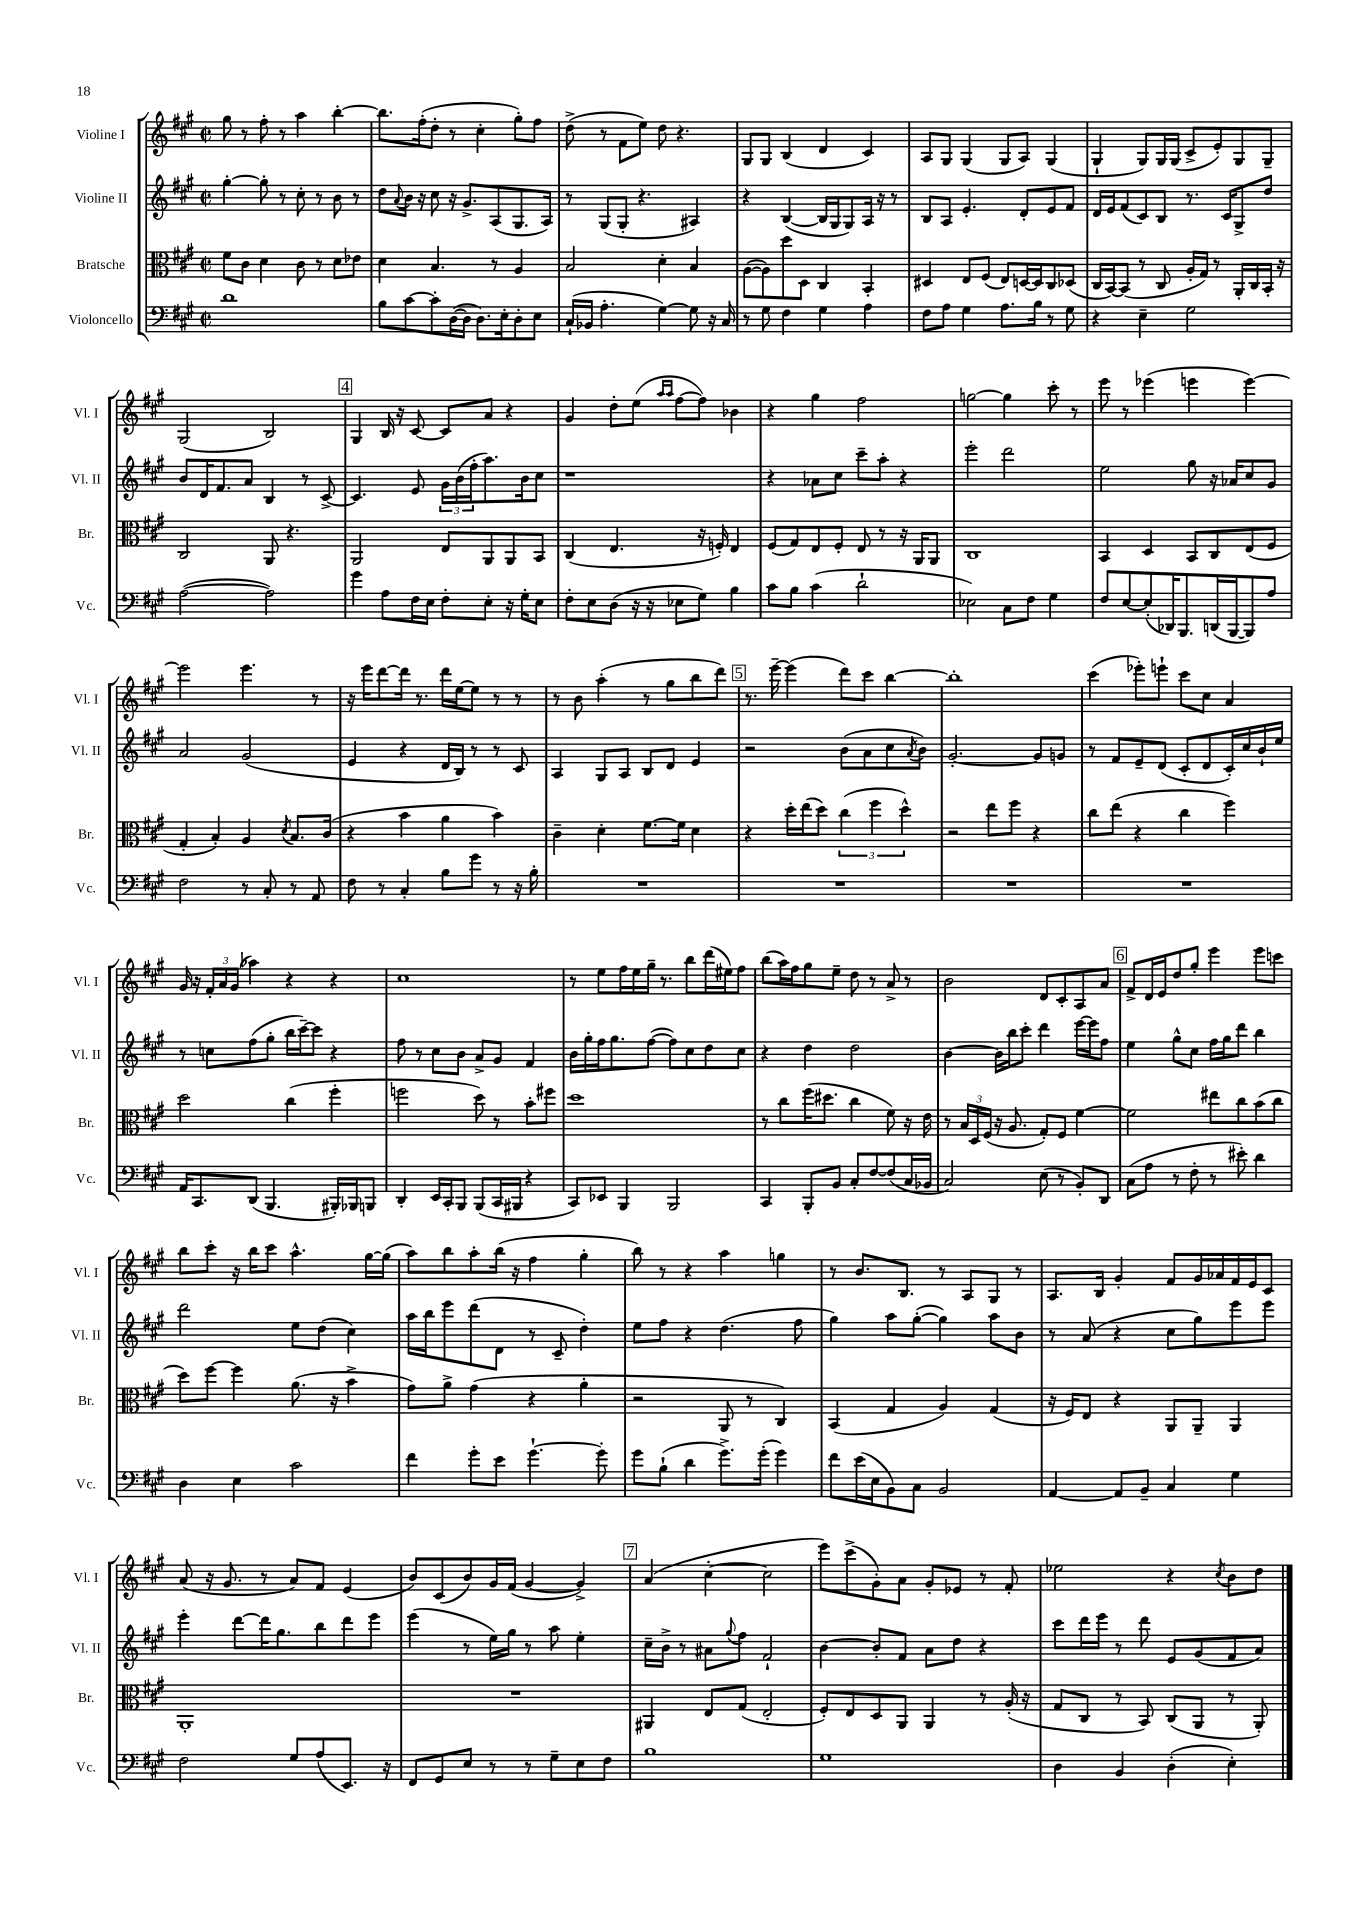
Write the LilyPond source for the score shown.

<<
\new StaffGroup <<
\new Staff = "s0" \with { instrumentName = "Violine I" shortInstrumentName = "Vl. I" } {
    \clef treble \key a \major \defaultTimeSignature \time 2/2
    gis''8 r8 fis''8-. r8 a''4 b''4~-. |
    b''8. fis''16-.( d''8-. r8 cis''4-. gis''8-.) fis''8 |
    d''8->( r8 fis'8 e''8) d''8 r4. |
    gis8 gis8 b4( d'4 cis'4) |
    a8 gis8 gis4( gis8 a8) gis4( |
    gis4-! gis8) gis16 gis16( cis'8-> e'8-.) gis8 gis8-- |
    gis2( b2) |
    \mark \markup { \box "4" } gis4 b16 r16 cis'8~ cis'8 a'8 r4 |
    gis'4 d''8-. e''8( \grace { a''16 a''16 } fis''8~ fis''8) bes'4 |
    r4 gis''4 fis''2 |
    g''2~ g''4 cis'''8-. r8 |
    e'''8 r8 ees'''4( e'''4 e'''4~) |
    e'''2 e'''4. r8 |
    r16 e'''16 d'''8~ d'''16 r8. d'''16 e''16~ e''8 r8 r8 |
    r8 b'8 a''4-.( r8 gis''8 b''8 d'''8) |
    \mark \markup { \box "5" } r8. e'''16~-- e'''4( d'''8) cis'''8 b''4~ |
    b''1-. |
    cis'''4( ees'''8-.) e'''8-! cis'''8 cis''8 a'4 |
    gis'16 r16 \tuplet 3/2 { fis'16-. a'16 gis'16( } aes''4) r4 r4 |
    cis''1 |
    r8 e''8 fis''16 e''16 gis''16-- r8. b''8 d'''16( eis''16) fis''8 |
    b''8( a''16) fis''16 gis''8 e''8-- d''8 r8 a'8-> r8 |
    b'2 d'8 cis'8-. a8 a'8 |
    \mark \markup { \box "6" } fis'8-> d'16 e'16 d''8 gis''8-. e'''4 e'''8 c'''8 |
    b''8 cis'''8-. r16 b''16 cis'''8 a''4.-^ gis''16~ gis''16( |
    a''8) b''8 a''8-. b''16( r16 fis''4 gis''4-. |
    b''8) r8 r4 a''4 g''4 |
    r8 b'8. b8. r8 a8 gis8 r8 |
    a8. b16 gis'4-. fis'8 gis'16 aes'16 fis'16 e'16 cis'8 |
    a'8( r16 gis'8. r8 a'8) fis'8 e'4( |
    b'8) cis'8( b'8) gis'16 fis'16( gis'4~ gis'4->) |
    \mark \markup { \box "7" } a'4( cis''4~-. cis''2 |
    e'''8) cis'''8->( gis'8-.) a'8 gis'8-. ees'8 r8 fis'8-. |
    ees''2 r4 \acciaccatura { cis''8 } b'8 d''8 \bar "|." |
}
\new Staff = "s1" \with { instrumentName = "Violine II" shortInstrumentName = "Vl. II" } {
    \clef treble \key a \major \defaultTimeSignature \time 2/2
    gis''4~-. gis''8-. r8 cis''8-. r8 b'8 r8 |
    d''8 \appoggiatura { a'8 } b'16 r16 cis''8 r16 gis'8.-> a8( gis8. a16) |
    r8 gis8( gis8-. r4. ais4) |
    r4 b4~( b16 gis16 gis8) a16 r16 r8 |
    b8 a8 e'4.-. d'8-. e'8 fis'8 |
    d'16 e'16 fis'8( cis'8) b8 r8. cis'16 gis8-> d''8 |
    b'8 d'16 fis'8. a'8 b4 r8 cis'8~-> |
    \mark \markup { \box "4" } cis'4. e'8 \tuplet 3/2 { gis'16 b'16( fis''16-. } a''8.) b'16 cis''8 |
    r1 |
    r4 aes'8 cis''8 cis'''8-- a''8-. r4 |
    e'''2-. d'''2 |
    e''2 gis''8 r16 aes'16 cis''8 gis'8 |
    a'2 gis'2( |
    e'4 r4 d'16 b16) r8 r8 cis'8 |
    a4 gis8 a8 b8 d'8 e'4 |
    \mark \markup { \box "5" } r2 b'8( a'8 cis''8 \acciaccatura { a'8 } b'8) |
    gis'2.~-. gis'8 g'8 |
    r8 fis'8 e'8-- d'8( cis'8-. d'8 cis'16-.) cis''16 b'16-! e''16 |
    r8 c''8 fis''8( gis''8-. b''16 cis'''16~--) cis'''8 r4 |
    fis''8 r8 cis''8 b'8 a'8-> gis'8 fis'4 |
    b'16 gis''16-. fis''16 gis''8. fis''8~( fis''8) cis''8 d''8 cis''8 |
    r4 d''4 d''2 |
    b'4~ b'16 b''16 cis'''8-. d'''4 e'''16~ e'''16 fis''8 |
    \mark \markup { \box "6" } e''4 gis''8-^ cis''8 fis''16 gis''16 d'''8 b''4 |
    d'''2 e''8 d''8( cis''4) |
    a''16 b''16 e'''8 d'''8( d'8 r8 cis'8-- d''4-.) |
    e''8 fis''8 r4 d''4.( fis''8 |
    gis''4) a''8 gis''8~-.( gis''4) a''8 b'8 |
    r8 a'8( r4 cis''8 gis''8) e'''8 e'''8 |
    e'''4-. d'''8~ d'''16 gis''8. b''8 d'''8 e'''8 |
    e'''4( r8 e''16) gis''16 r8 a''8 e''4-. |
    \mark \markup { \box "7" } cis''16-- b'16-> r8 ais'8 \appoggiatura { gis''8 } fis''8 fis'2-! |
    b'4~ b'8-. fis'8 a'8 d''8 r4 |
    cis'''8 d'''16 e'''16 r8 d'''8 e'8 gis'8( fis'8 a'8) \bar "|." |
}
\new Staff = "s2" \with { instrumentName = "Bratsche" shortInstrumentName = "Br." } {
    \clef alto \key a \major \defaultTimeSignature \time 2/2
    fis'8 cis'8 d'4 cis'8 r8 d'8 ees'8 |
    d'4 b4. r8 a4 |
    b2 d'4-. b4 |
    a8~( a8) d''8 d8 cis4 b,4-. |
    dis4 e8 fis8( e8) d16~ d16 cis8 des8( |
    cis16 b,16~) b,8( r8 cis8 a16-. gis16) r8 a,16-. cis16 b,16-. r16 |
    cis2 a,8 r4. |
    \mark \markup { \box "4" } a,2 e8 a,8 a,8 b,8 |
    cis4( e4. r16 f16-.) e4 |
    fis8( gis8) e8 fis8-. e8 r8 r16 a,16 a,8 |
    cis1 |
    b,4 d4 b,8 cis8 e8( fis8 |
    gis4-. b4-.) a4 \acciaccatura { d'8 } b8. cis'16( |
    r4 b'4 a'4 b'4) |
    cis'4-- d'4-. fis'8.~ fis'16 d'4 |
    \mark \markup { \box "5" } r4 d''16-. e''16( d''8) \tuplet 3/2 { cis''4( fis''4 d''4-^) } |
    r2 e''8 fis''8 r4 |
    cis''8 e''8( r4 cis''4 fis''4) |
    d''2 cis''4( fis''4-. |
    f''2 d''8) r8 b'8-. fis''8 |
    d''1 |
    r8 cis''8 fis''16( dis''8. cis''4 fis'8) r16 e'16 |
    r8 \tuplet 3/2 { b16 d16 fis16( } r16 a8. gis8-.) fis8 fis'4~ |
    \mark \markup { \box "6" } fis'2 eis''8 cis''8 b'8( cis''8 |
    d''8) fis''8~ fis''4 a'8.( r16 b'4-> |
    gis'8) a'8-> gis'4( r4 a'4-. |
    r2 a,8 r8 cis4) |
    b,4( gis4 a4) gis4( |
    r16 fis16) e8 r4 a,8 a,8-- a,4 |
    a,1-. |
    R1 |
    \mark \markup { \box "7" } ais,4 e8 gis8( e2-. |
    fis8-.) e8 d8 a,8 a,4 r8 a16-.( r16 |
    gis8 cis8 r8 b,8) cis8( a,8 r8 a,8-.) \bar "|." |
}
\new Staff = "s3" \with { instrumentName = "Violoncello" shortInstrumentName = "Vc." } {
    \clef bass \key a \major \defaultTimeSignature \time 2/2
    d'1 |
    b8 cis'8~ cis'8-. d16~( d16 d8.) e16-. d8-. e8 |
    cis16-!( bes,16 a4.-. gis4~) gis8 r16 cis16 |
    r8 gis8 fis4 gis4 a4 |
    fis8 a8 gis4 a8. b16 r8 gis8 |
    r4 e4-- gis2 |
    a2~( a2) |
    \mark \markup { \box "4" } gis'4 a8 fis16 e16 fis8-. e8-. r16 gis16-. e8 |
    fis8-. e8 d8( r16 r16 ees8 gis8) b4 |
    cis'8 b8 cis'4( d'2-! |
    ees2) cis8 fis8 gis4 |
    fis8 e8~ e8-.( des,16) b,,8. d,16( b,,16~ b,,8) a8 |
    fis2 r8 cis8-. r8 a,8 |
    fis8 r8 cis4-. b8 gis'8 r8 r16 b16-. |
    R1 |
    \mark \markup { \box "5" } R1 |
    R1 |
    R1 |
    a,16 cis,8. d,8( b,,4. bis,,16-.) bes,,16 b,,8 |
    d,4-. e,16 cis,16-. b,,8 b,,8( cis,16 bis,,16 r4 |
    cis,8) ees,8 b,,4 b,,2 |
    cis,4 b,,8-. b,8 cis8-. fis8~ fis8( cis16 bes,16 |
    cis2) e8( r8 b,8-.) d,8 |
    \mark \markup { \box "6" } cis8( a8 r8 fis8-. r8 eis'8-.) d'4 |
    d4 e4 cis'2 |
    fis'4 gis'8-. e'8 gis'4.~-! gis'8-. |
    gis'8 b8-!( d'4 gis'8.->) gis'16-.( gis'4) |
    fis'8 e'16( e16 b,8) cis8 b,2 |
    a,4~ a,8 b,8-- cis4 gis4 |
    fis2 gis8 a8( e,8.) r16 |
    fis,8 gis,8 e8 r8 r8 gis8-- e8 fis8 |
    \mark \markup { \box "7" } b1 |
    gis1 |
    d4 b,4 d4-.( e4-.) \bar "|." |
}
>>
>>
\layout { \context { \Score \remove "Bar_number_engraver" } }
